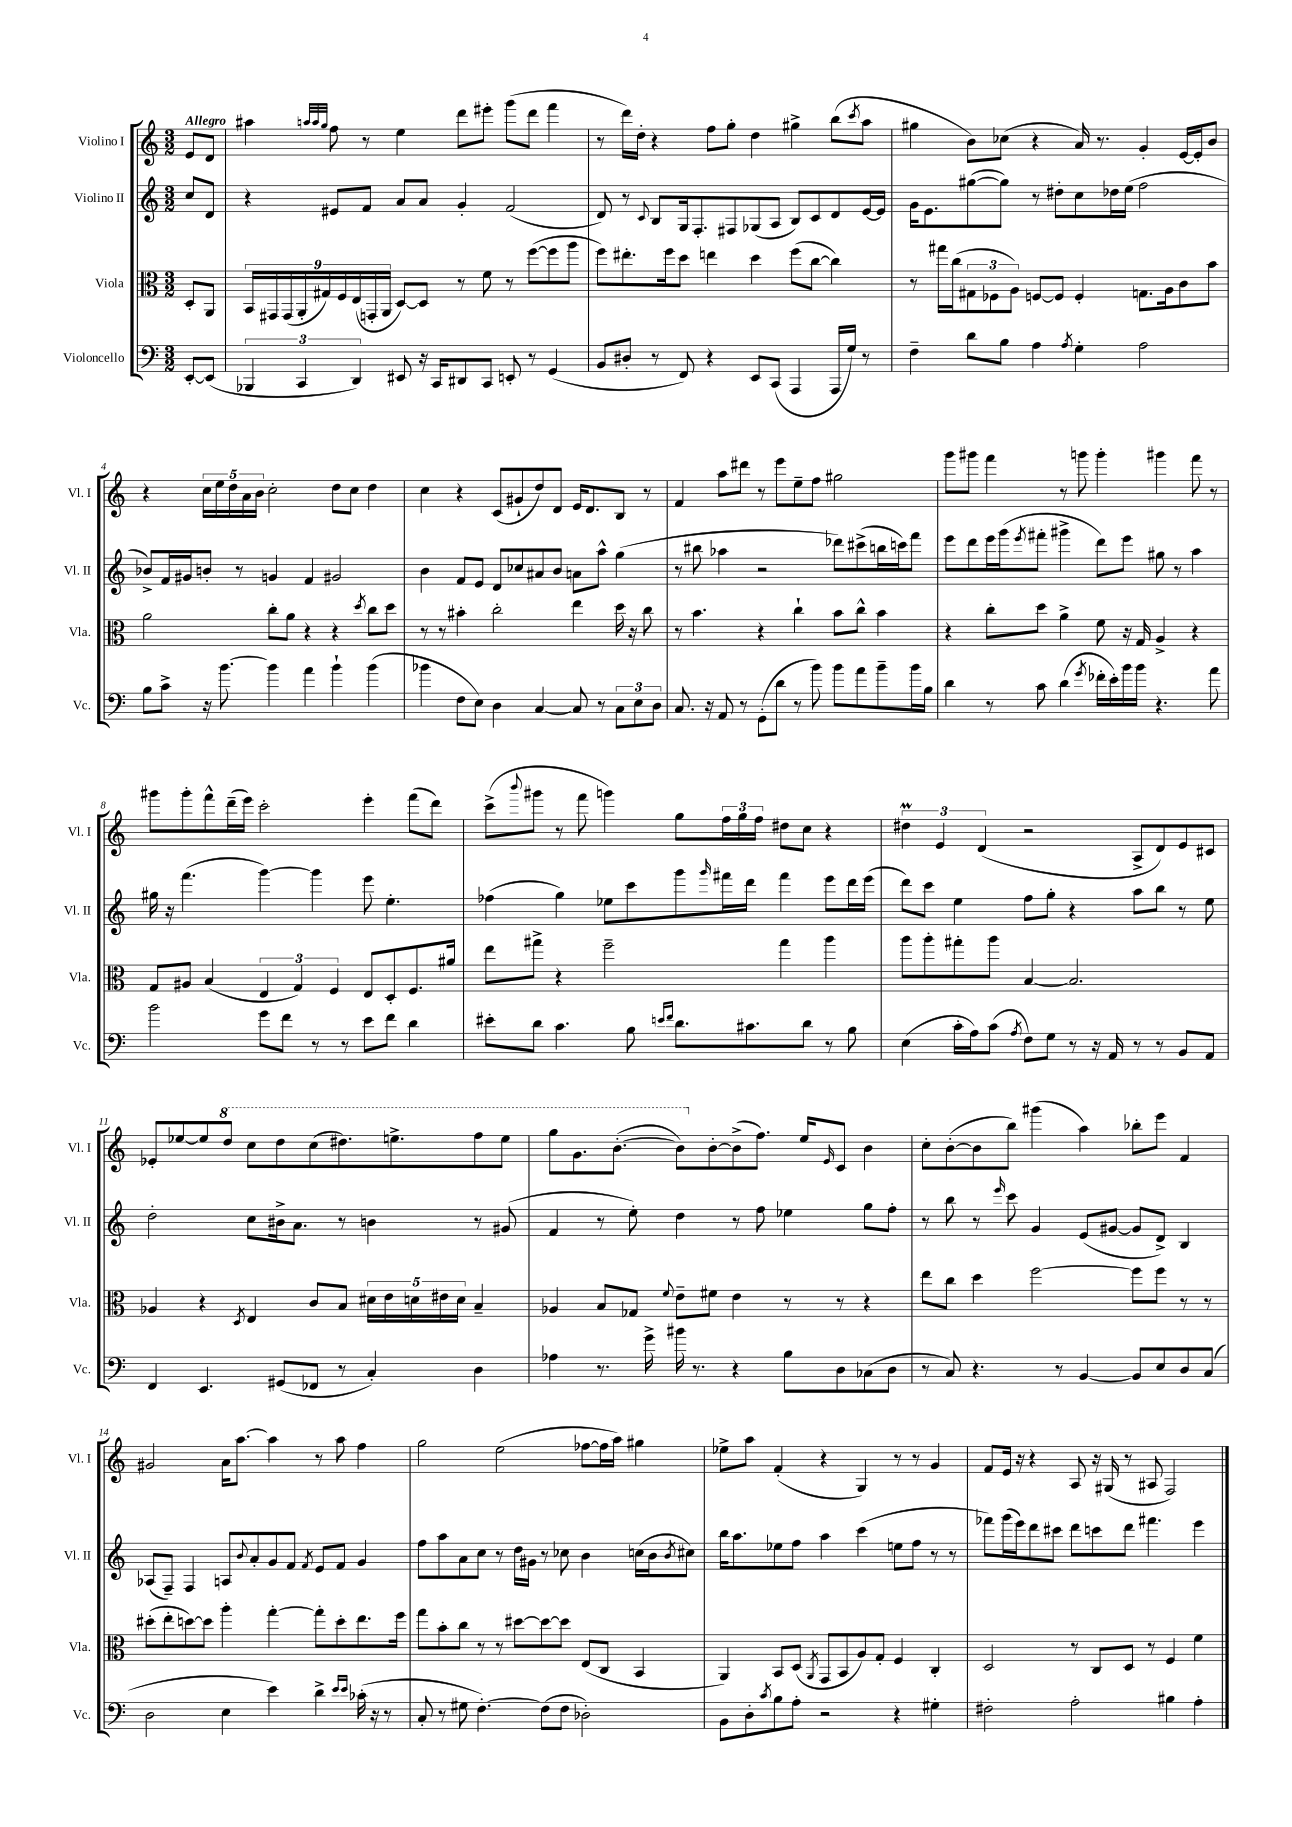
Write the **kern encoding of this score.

**kern	**kern	**kern	**kern
*part4	*part3	*part2	*part1
*staff4	*staff3	*staff2	*staff1
*I"Violoncello	*I"Viola	*I"Violino II	*I"Violino I
*I'Vc.	*I'Vla.	*I'Vl. II	*I'Vl. I
*clefF4	*clefC3	*clefG2	*clefG2
*k[]	*k[]	*k[]	*k[]
*M3/2	*M3/2	*M3/2	*M3/2
=	=	=	=
!	!	!	!LO:TX:a:B:t=Allegro
[8EE'/L	8D'/L	8cc/L	8e/L
(8EE/J]	8AA/J	8d/J	8d/J
=1	=1	=1	=1
6BBB-X/	18BB/LL	4r	4aa#X\
.	18GG#X/	.	.
.	(18GG#/	.	.
6CC/	18AA'/	.	.
.	18G#X/)	.	.
.	.	.	32qqaan/LLL
.	.	.	32qqaa/
.	.	.	32qqgg/JJJ
.	.	8e#X/L	8ff\
.	18F/	.	.
6DD/)	(18E/	.	.
.	.	8f/J	8r
.	18GGn'/	.	.
.	18AA/JJ	.	.
8EE#X/	[8D/L)	8a/L	4ee\
16r	8D/J]	8a/J	.
16CC/KL	.	.	.
8DD#X/	8r	4g'/	8ddd\L
8CC/J	8f\	.	8eee#X'\J
8EEn'/	8r	(2f/	(8ggg\L
8r	([8ff\L	.	8ddd\J
(4GG/	8ff\]	.	4fff\
.	8aa\J	.	.
=2	=2	=2	=2
8BB/L	8ff\L)	8d/)	8r
8D#X'/J	8.ee#X'\	8r	16ddd\LL)
.	.	.	16dd'\JJ
.	.	8qqc/	.
8r	.	8B/L	4r
.	16ff\k	.	.
8FF/)	8dd\J	16G/k	.
.	.	8.F'/	.
4r	4een\	.	8ff\L
.	.	8F#X/	8gg'\J
8EE/L	4dd\	(8G-X/	4dd\
(8CC/J	.	8A/J	.
4AAA/	(8ff\L	8B/L)	4gg#X^\
.	[8cc\J	8c/	.
16AAA/LL	4cc\])	8d/	(8bb\L
16G/JJ)	.	.	.
.	.	.	8qccc/
8r	.	[16e/L	8aa\J
.	.	16e/JJ]	.
=3	=3	=3	=3
4F~\	8r	16g\KL	4gg#X\
.	.	8.e\	.
.	16gg#X\LL	.	.
.	(16cc\J	.	.
8d\L	12G#X\	([8gg#X\	8b\L)
.	12F-X\	.	.
8B\J	.	8gg#\J])	(8cc-X\J
.	12A\J)	.	.
4A\	[8Fn/L	8r	4r
.	8F/J]	8dd#X'\L	.
8qA/	.	.	.
4G'\	4F'/	8cc\	16a/)
.	.	.	8.r
.	.	16dd-X\L	.
.	.	(16ee\JJ	.
2A\	8.Gn\L	2ff\	4g'/
.	16A\k	.	.
.	8c\	.	[16e/LL
.	.	.	16e'/J]
.	8b\J	.	8b/J
!!LO:LB:g=z
=4	=4	=4	=4
8B\L	2a\	8b-X^/L)	4r
8c^\J	.	16f/L	.
.	.	16g#X/J	.
16r	.	8bn'/J	20cc\LL
.	.	.	20ee\
[8.b\	.	.	.
.	.	.	20dd\
.	.	8r	.
.	.	.	20a\
.	.	.	20b\JJ
4b\]	8cc'\L	4gn/	2cc'\
.	8a\J	.	.
4a\	4r	4f/	.
4b`\	4r	2g#X/	8dd\L
.	.	.	8cc\J
.	8qdd/	.	.
(4b\	8cc\L	.	4dd\
.	8dd\J	.	.
=5	=5	=5	=5
4b-X\	8r	4b\	4cc\
.	8r	.	.
8F\L	4b#X'\	8f/L	4r
8E\J)	.	8e/J	.
4D\	2cc'\	8d/L	(8c/L
.	.	8cc-X/	8g#X`/
[4C/	.	8a#X/	8dd/)
.	.	8b/J	8d/J
8C/]	4ee\	8an\L	16e/KL
.	.	.	8.d/
8r	.	8aa^^\J	.
12C\L	16dd\	(4gg\	8B/J
.	16r	.	.
12E\	.	.	.
.	8cc\	.	8r
12D\J	.	.	.
=6	=6	=6	=6
8.C/	8r	8r	4f/
.	4.b\	8bb#X\	.
16r	.	.	.
8AA/	.	4aa-X\	8aa\L
8r	.	.	8ddd#X\J
(8GG'\L	4r	2r	8r
8d\J	.	.	8eee\L
8r	4cc`\	.	8ee~\
8b\)	.	.	8ff\J
8b\L	8b\L	8ddd-X\L)	2gg#X\
8a\	8cc^^\J	(8ccc#X^\	.
8b~\	4b\	16bbn\L	.
.	.	16cccn\J)	.
16b\L	.	8fff\J	.
16B\JJ	.	.	.
=7	=7	=7	=7
4d\	4r	8eee\L	8ggg\L
.	.	8ddd\	8ggg#X\J
8r	8cc'\L	16eee\L	4fff\
.	.	(16ggg\J	.
.	.	8qeee/	.
8c\	8dd\J	8fff#X'\J	.
(4d\	4a^\	4ggg#X^\	8r
.	.	.	8gggn\
8qg/	.	.	.
16f-X'\LL	8f\	8ddd\L)	4ggg'\
16e'\)	.	.	.
16b\	16r	8eee\J	.
16b\JJ	16G/	.	.
4.r	4A^/	8gg#X\	4ggg#X\
.	.	8r	.
.	4r	4aa\	8fff\
8a\	.	.	8r
!!LO:LB:g=z
=8	=8	=8	=8
2b\	8G/L	16gg#X\	8ggg#X\L
.	.	16r	.
.	8A#X/J	(4.fff\	8ggg#'\
.	(4B/	.	8fff^^\
.	.	.	(16ddd~\L
.	.	.	16eee\JJ)
8g\L	6E/	[4ggg\)	2ccc'\
8f\J	.	.	.
.	6G/)	.	.
8r	.	4ggg\]	.
.	6F/	.	.
8r	.	.	.
8e\L	8E/L	8eee\	4eee'\
8f\J	8D'/	4.ee'\	.
4d\	8.F/	.	(8fff\L
.	.	.	8ddd\J)
.	16a#X/Jk	.	.
=9	=9	=9	=9
8e#X'\L	8ee\L	(4ff-X\	(8ccc^\L
.	.	.	8qqbbb/
8d\J	8gg#X^\J	.	8ggg#X\J
4.c\	4r	4gg\)	8r
.	.	.	8fff\
.	2ff~\	8ee-X\L	4gggn\)
8B\	.	8ccc\	.
16qqen/LL	.	.	.
16qqf/JJ	.	.	.
8.d\L	.	8ggg\	8gg\L
.	.	16qqggg/	.
.	.	16fff#X\L	24ff\L
.	.	.	24gg\
8.c#X\	.	16ddd\JJ	.
.	.	.	24ff\JJ
.	4gg#\	4fff#\	8dd#X\L
8d\J	.	.	8cc\J
8r	4aa\	8eee\L	4r
8B\	.	16ddd\L	.
.	.	(16eee\JJ	.
=10	=10	=10	=10
(4E\	8aa\L	8ddd\L)	6dd#Xm\
.	8aa'\	8ccc\J	.
.	.	.	6e/
16c'\LL	8gg#X'\	4ee\	.
16A\J)	.	.	.
.	.	.	(6d/
(8c\J	8aa\J	.	.
8qA/	.	.	.
8F\L)	[4B/	8ff\L	2r
8G\J	.	8gg'\J	.
8r	2.B/]	4r	.
16r	.	.	.
16AA/	.	.	.
8r	.	8aa\L	8A^/L
8r	.	8bb\J	8d/)
8BB/L	.	8r	8e/
8AA/J	.	8ee\	8c#X/J
!!LO:LB:g=z
=11	=11	=11	=11
4FF/	4A-X/	2dd'\	8e-X'/L
.	.	.	[8ee-X/
4.EE/	4r	.	8ee-/]
*	*	*	*8va
.	.	.	8ddd/J
.	8qD/	.	.
.	4E/	8cc\L	8ccc\L
(8GG#X/L	.	16b#X^\k	8ddd\
.	.	8.a\J	.
8FF-X/J	8c/L	.	(8ccc\
8r	8B/J	8r	8.ddd#X\)
4C'/)	20d#X\LL	4bn\	.
.	20e\	.	.
.	.	.	8.eeen^\
.	20dn\	.	.
.	20e#X\	.	.
.	20d\JJ	.	.
4D\	4B~/	8r	8fff\
.	.	(8g#X/	8eee\J
=12	=12	=12	=12
4A-X\	4A-X/	4f/	8ggg\L
.	.	.	8.gg\
8.r	8B/L	8r	.
.	.	.	([8.bb'\J
.	8G-X/J	8ee'\)	.
16g^\	.	.	.
.	8qqf/	.	.
16b#X\	8e~\L	4dd\	8bb\L])
8.r	.	.	.
*	*	*	*X8va
.	8f#X\J	.	[8b'\
4r	4e\	8r	(8b^\]
.	.	8ff\	8.ff\J)
8B\L	8r	4ee-X\	.
.	.	.	16ee/KL
.	.	.	16qqe/
8D\	8r	.	8c/J
(8C-X\	4r	8gg\L	4b\
8D\J	.	8ff'\J	.
=13	=13	=13	=13
8r	8ee\L	8r	8cc'\L
8C/)	8cc\J	8bb\	([8b'\
4.r	4dd\	8r	8b\]
.	.	16qqeee/	.
.	.	8ccc\	8bb\J)
.	[2ff\	4g/	(4ggg#X\
8r	.	.	.
[4BB/	.	(8e/L	4aa\)
.	.	[8g#X/J	.
8BB/L]	8ff\L]	8g#/L]	8bb-X'\L
8E/	8ff\J	8d^/J)	8eee\J
8D/	8r	4B/	4f/
(8C/J	8r	.	.
!!LO:LB:g=z
=14	=14	=14	=14
2D\	(8dd#X'\L	(8A-X/L	2g#X/
.	8ee'\	8F~/J)	.
.	[8ddn\)	4F/	.
.	8dd\J]	.	.
4E\	4aa'\	8An/L	16a\KL
.	.	.	[8.aa\J
.	.	8qqb/	.
.	.	8a'/	.
4e\)	[4gg'\	8g/	4aa\]
.	.	8f/J	.
.	.	8qf/	.
4d^\	8gg'\L]	8e/L	8r
.	8dd'\	8f/J	8aa\
16qqe/LL	.	.	.
16qqe/JJ	.	.	.
(16c-X'\	8.ee\	4g/	4ff\
16r	.	.	.
8r	.	.	.
.	16ff\Jk	.	.
=15	=15	=15	=15
8C'/	8gg\L	8ff\L	2gg\
8r	8b'\	8aa\	.
8G#X\	8cc\J	8a\	.
[4.F'\)	8r	8cc\J	.
.	8r	8r	(2ee\
.	[8dd#X\L	16dd\LL	.
.	.	16g#X\JJ	.
(8F\L]	8dd#\_	8r	.
8F\J	8dd#\J]	8cc-X\	.
2D-X'\)	(8E/L	4b\	[8ff-X\L
.	8C/J	.	16ff-\L]
.	.	.	16aa\JJ)
.	4BB/	(16ccn\LL	4gg#X\
.	.	16b\J	.
.	.	8qb/	.
.	.	8cc#X\J)	.
=16	=16	=16	=16
8BB\L	4AA/)	16bb\KL	8ee-X^\L
.	.	8.aa\	.
8D'\	.	.	8aa\J
8qc/	.	.	.
8B\	8BB/L	8ee-X\	(4f'/
8A'\J	(8D/J	8ff\J	.
.	8qAA/	.	.
2r	8GG/L	4aa\	4r
.	8BB/	.	.
.	8A/)	(4ccc\	4G/)
.	8G'/J	.	.
4r	4F/	8een\L	8r
.	.	8ff\J	8r
4G#X'\	4C'/	8r	4g/
.	.	8r	.
=17	=17	=17	=17
2F#X'\	2D/	8fff-X\L)	8f/L
.	.	(16ggg\L	16e/Jk
.	.	16eee\J)	16r
.	.	8ddd\	4r
.	.	8ccc#X\J	.
2A'\	8r	8ddd\L	8A/
.	8C/L	8cccn\	16r
.	.	.	(16G#X/
.	8D/J	8ddd\J	8r
.	8r	4.fff#X\	8A#X/
4B#X\	4F/	.	2F/)
4A'\	4f\	4eee\	.
==	==	==	==
*-	*-	*-	*-
